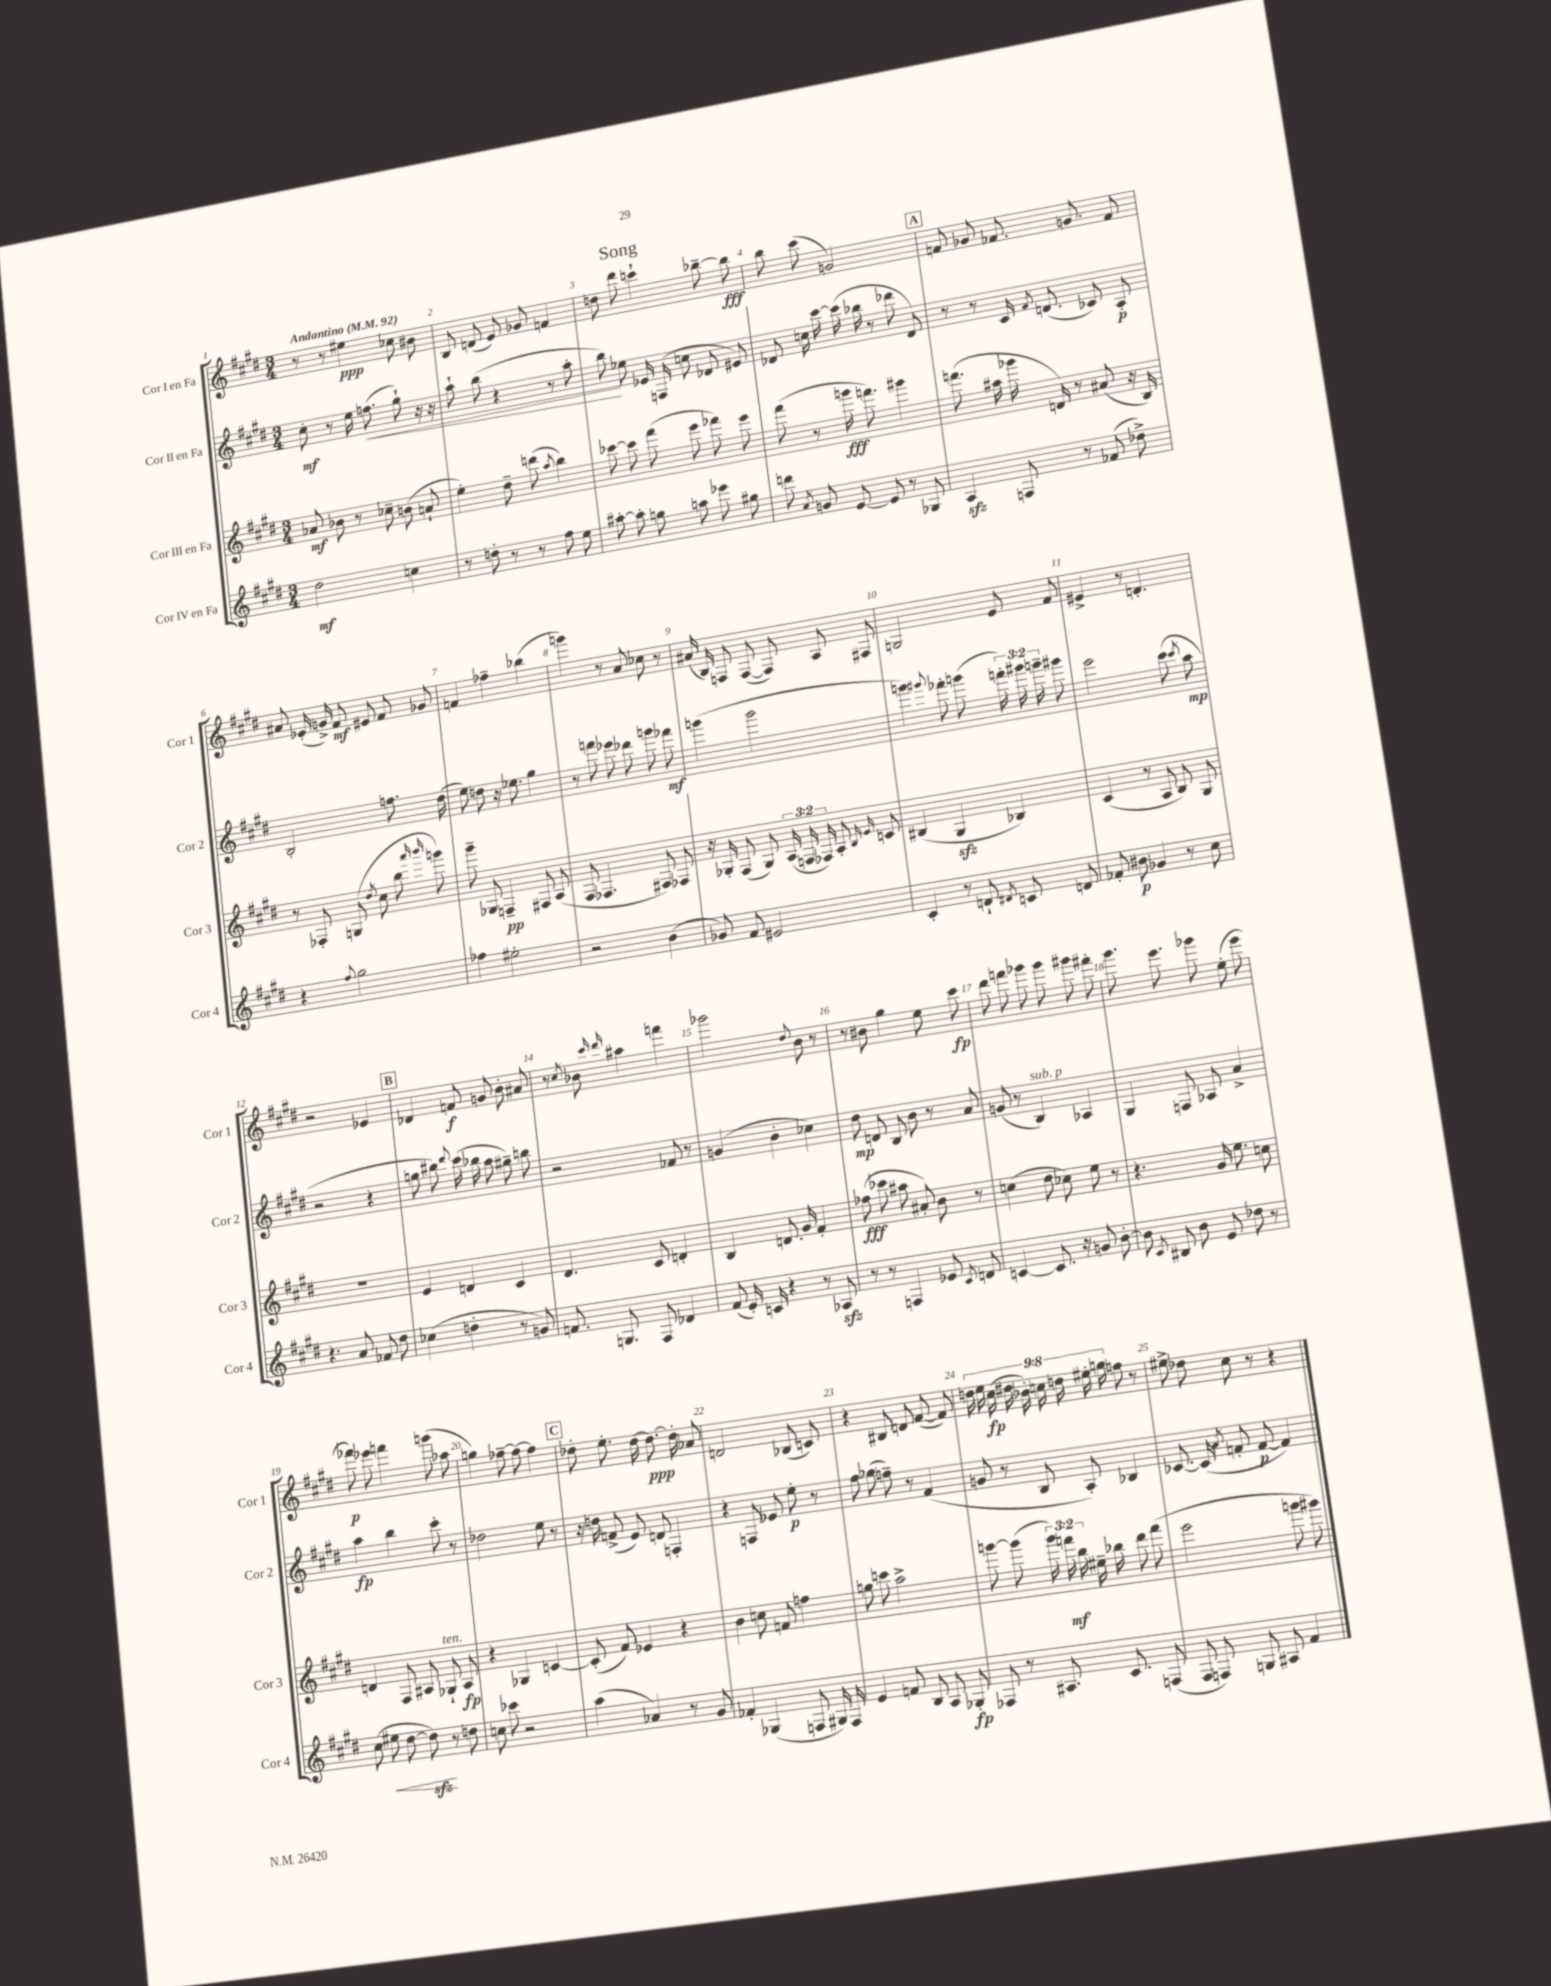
\header { title = "Song" }
<<
\new StaffGroup <<
\new Staff = "s0" \with { instrumentName = "Cor I en Fa" shortInstrumentName = "Cor 1" } {
    \clef treble \key e \major \numericTimeSignature \time 3/4 \override Staff.TupletNumber.text = #tuplet-number::calc-fraction-text \tempo "Andantino" 4 = 92
    \autoBeamOff r8 r8 eis''4\ppp ces''8 bis'8 |
    b8 d'8( e'8) ges'8 f'4 |
    d''8 dis'''8 c'''4-! bes''8~-- bes''8\fff |
    b''8 cis'''8( g'2) |
    \mark \markup { \box "A" } f'8 ges'8 fes'8. g'8. fes'8 |
    ais'8 ees'16-.( g'16->) fis'8\mf eis'8 fis'8 ges'8 |
    f'4 fes''4-- bes''4( |
    g'''4) r8 a'8 ces''8 r8 |
    ais'16( b16) f8 f8~( f8) a8 fis8 |
    g2 e'8 fis'8 |
    eis'4-> r8 d'4.-. |
    r2 ees'4 |
    \mark \markup { \box "B" } des'4 f'8\f g'8 b'8-. ais'8 |
    r8 \acciaccatura { cis''8 } bes'8 \grace { cis'''16 dis'''16 } ais''4 f'''4 |
    ges'''2 \appoggiatura { dis''8 } b'8 r8 |
    r8 bis'8 gis''4 e''8 cis'''8\fp |
    dis'''8 f'''8 ges'''8 ges'''8 gis'''8 fis'''8-. |
    gis'''8. e'''8. ges'''8 e''8-.( e'''8 |
    fes'''8\p) ees'''8 f'''4 g'''8( aes''8 |
    g''4) fes''8~-- fes''8~ fes''4 |
    \mark \markup { \box "C" } des''8-. e''8.-. des''16~ des''8.~\ppp des''16-. aes'8 |
    d'2 bes8( c'8) |
    r4 bis8 d'8 fis'8~( fis'8) |
    \tuplet 9/8 { d''16 e''16 cis''16\fp( dis''16 bes'16-.) c''16 d''16 eis''16-. g''16 } f''8 r8 |
    eis''8-> des''8 cis''8 r8 r4 \bar "|." |
}
\new Staff = "s1" \with { instrumentName = "Cor II en Fa" shortInstrumentName = "Cor 2" } {
    \clef treble \key e \major \numericTimeSignature \time 3/4 \override Staff.TupletNumber.text = #tuplet-number::calc-fraction-text
    \autoBeamOff cis''8-.\mf r8 e''16 f''8.\<( gis''8-!) r16 r16 |
    a''8-! b''8( r4 r8 a''8-. |
    b''8\!) ees''8 ees'16 f16( c''8 des'8 eis'8) |
    des'8 c''16 cis'''16~ cis'''16( bes''16 r8 des'''8 des'8) |
    \mark \markup { \box "A" } r8 r8 cis'16 \acciaccatura { fis'8 } d'8.( ces'8) a8-.\p |
    b2-. f''8. dis''16( |
    e''8) d''8 r16 ees''8. gis''4 |
    r8 f'''8 ees'''8 des'''8 g'''8 fes'''8\mf |
    g'''4( g'''2 |
    g'''4) \appoggiatura { gis'''8 } fes'''8-. g'''8( \tuplet 3/2 { f'''16-.) gis'''16 g'''16-- } gis'''8 |
    e'''2 cis'''8( \acciaccatura { cis'''8 } a''8\mp |
    r2 r4 |
    \mark \markup { \box "B" } g''8 bis''8) \appoggiatura { dis'''8 } cis'''16( bes''16 a''8 gis''8--) b''8 |
    r2 fes'8 r8 |
    g'4( b'4-. ces''4) |
    dis''8\mp d'8 b8 b'8 r8 a'8 |
    g'8( r8 b4^\markup { \italic "sub. p" }) aes4 |
    gis4 f8 aes8 a'4-> |
    a''4\fp b''4 cis'''8-. r8 |
    des''2 e''8 r8 |
    \mark \markup { \box "C" } r16 d''16 f'8->( e'8) d'8 f4-. |
    r4 f8 ees'8 e''8-.\p r8 |
    fis''8 ges''8( f''8--) r8 fis'4( |
    g'8 r8 b8 a8-.) bes4 |
    ces'8.~ ces'16( \acciaccatura { a'8 } f'8-. f'8~\p f'4) \bar "|." |
}
\new Staff = "s2" \with { instrumentName = "Cor III en Fa" shortInstrumentName = "Cor 3" } {
    \clef treble \key e \major \numericTimeSignature \time 3/4 \override Staff.TupletNumber.text = #tuplet-number::calc-fraction-text
    \autoBeamOff aes'8\mf bes'8 r8 ces''8-- b'8( a'8-! |
    e''4-.) dis''8-- d'''8( \acciaccatura { a''8 } b''4) |
    ces'''8~ ces'''8 fis'''8( e'''8 fes'''8) e'''8 |
    fis'''8( r8 g'''16\fff f'''8.) gis'''4 |
    \mark \markup { \box "A" } f'''8.( ais''16 ges'''16 d'16) r8 ais'8( r16 b16) |
    r8 fes8-. g8( \acciaccatura { dis''8 } cis''8 b''8 \grace { a'''16 b'''16 } g'''8) |
    gis'''8-- ges8 f4--\pp fis8 a8( |
    fis8 fes4. fis8) fes8 |
    r16 ges16-. fis8( ges8) \tuplet 3/2 { a16( f16 fes16) } a8-. \grace { b16 e'16 } c'8 |
    bis4( gis4\sfz bes4) |
    cis'4( r8 a8 b8) gis8 |
    R2. |
    \mark \markup { \box "B" } e'4 d'4 cis'4 |
    dis'4. cis'8 d'4-. |
    b4 d'8. gis'16 fis'4-. |
    fes''8\fff( ces'''8 ais''8 ais'8-.) b'8 r8 |
    c''4( dis''8 ces''8) e''8 r8 |
    r4. gis'16 e''8. c''8 |
    d'4 fis8 ais8 ges8-!^\markup { \italic "ten." } ais8\fp |
    r4 ges4 c'4~ |
    \mark \markup { \box "C" } c'8-.( fis'8) ees'4 r4 |
    b'4 c''8 f'8 f''4 |
    g''8 c'''8 a''2-> |
    g'''8~ g'''8( \tuplet 3/2 { g'''16) f'''16\mf b''16 } eis''16-- bes''16 dis'''8 f'''8( |
    e'''2 g'''8 gis'''8) \bar "|." |
}
\new Staff = "s3" \with { instrumentName = "Cor IV en Fa" shortInstrumentName = "Cor 4" } {
    \clef treble \key e \major \numericTimeSignature \time 3/4
    \autoBeamOff dis''2\mf c''4 |
    r8 d''8-. r8 r8 fis''8 e''8 |
    ais''8~-. ais''8-. g''8 a''8 ees'''8 gis''8 |
    d'''8 \acciaccatura { a'8 } g'8 e'8~ e'8 r8 ges8 |
    \mark \markup { \box "A" } a4\sfz f8 r8 fes'8( des''8->) |
    r4 \appoggiatura { fis''8 } gis''2 |
    fes''4 eis''2-. |
    r2 b'4( |
    ges'8) fis'8 eis'2 |
    cis'4-. r8 d'8-! \acciaccatura { dis'8 } c'8 d'8 |
    fes'8-. bis'8\p ges'4 r8 cis''8 |
    r4. a'8 fes'8 dis''8 |
    \mark \markup { \box "B" } ces''4( d''4-. r8 g'8) |
    f'8. g8. fis8 des'4 |
    fis'8( e'16-.) c'16 r4 r8 aes8\sfz |
    r8 r8 f4 ees'8 \acciaccatura { cis'8 } d'8 |
    c'4~ c'8. r16 g'8 b'8~-. |
    b'8 \acciaccatura { cis'8 } bis8 b'8 e'8 des''8 r8 |
    cis''8( eis''8\< dis''8~ dis''8\sfz\!) r8 d''8 |
    c''8 ces'''8 r2 |
    \mark \markup { \box "C" } a''4( aes'4) r8 gis'8 |
    fes'4-. ges4( f8 gis16) f16 |
    e'4 f'8 b8 a8 ges8-.\fp |
    fes8 r8 ais8. cis'8. f8( |
    fis8 f8) g8 ais8 fis'4 \bar "|." |
}
>>
>>
\layout { \context { \Score \override BarNumber.break-visibility = ##(#f #t #t) barNumberVisibility = #all-bar-numbers-visible } }
